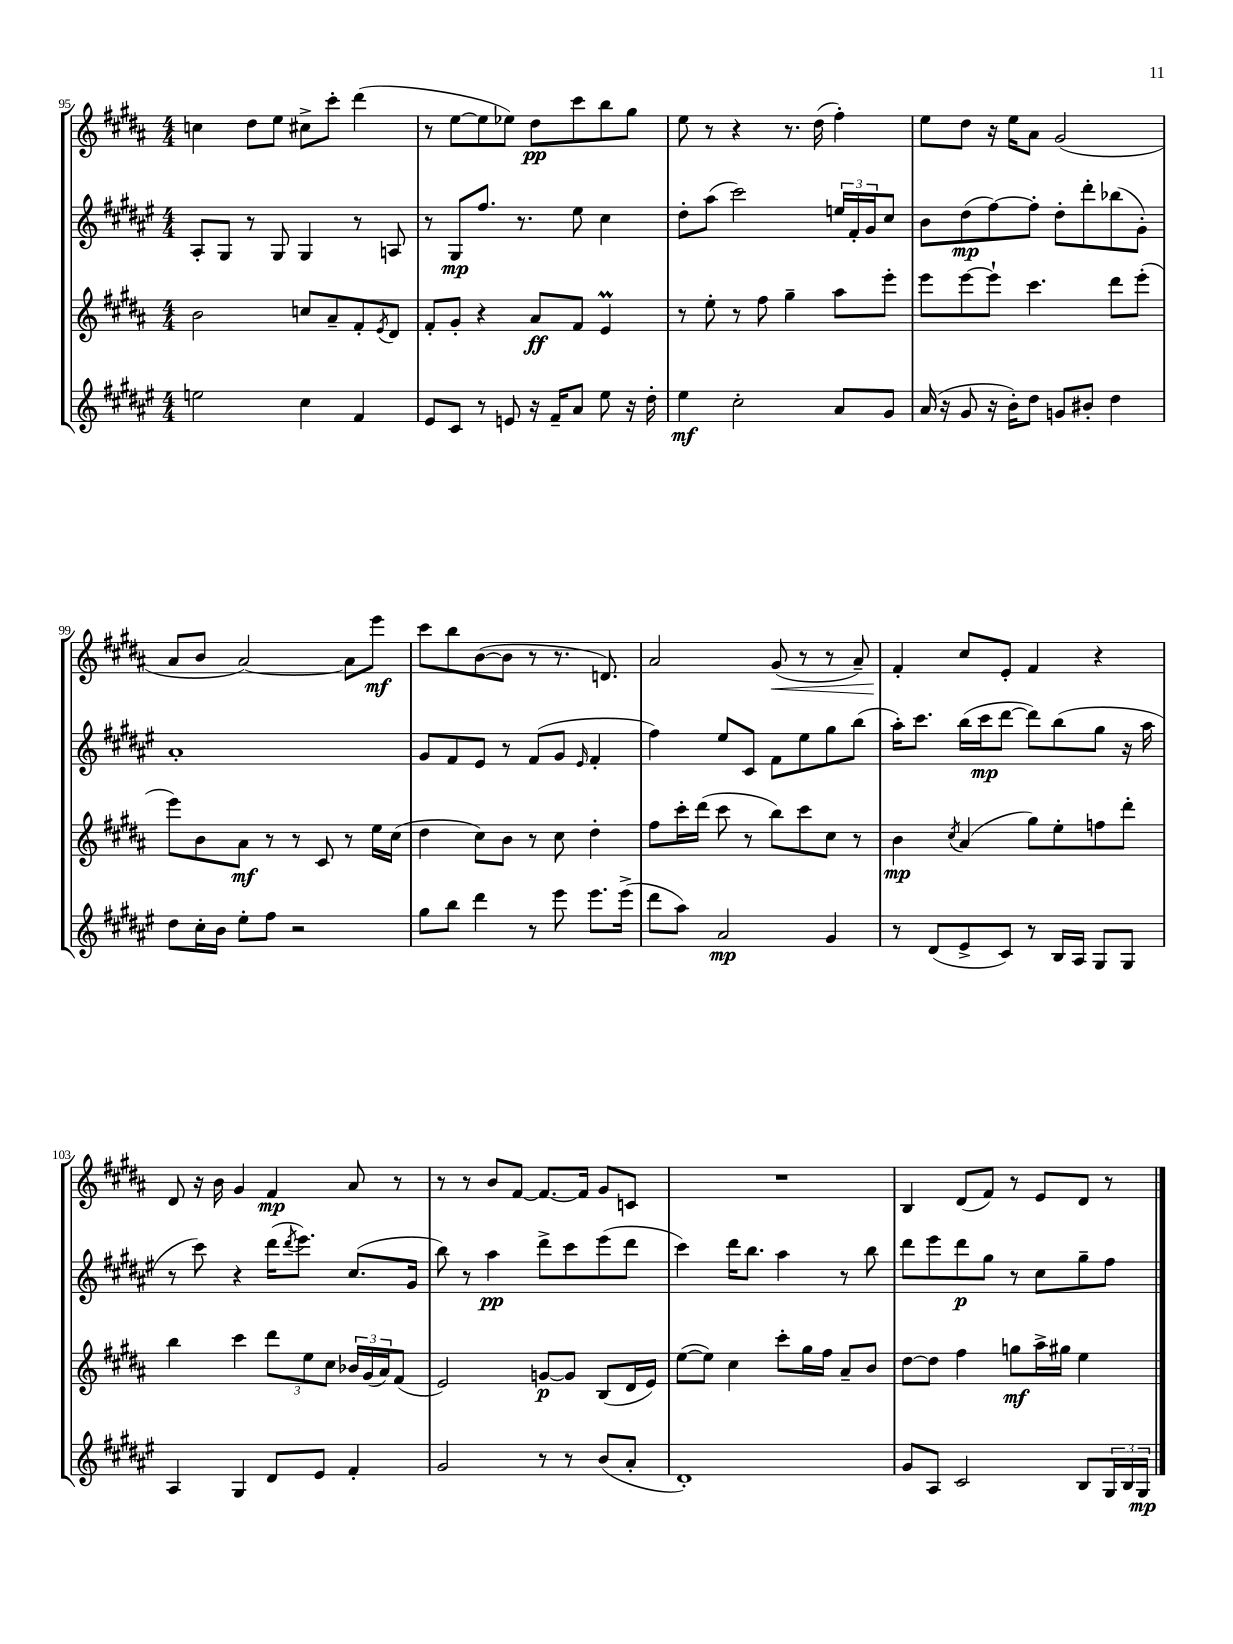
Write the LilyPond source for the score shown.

<<
\new StaffGroup <<
\new Staff = "s0" {
    \clef treble \key b \major \numericTimeSignature \time 4/4
    c''4 dis''8 e''8 cis''8-> cis'''8-. dis'''4( |
    r8 e''8~ e''8 ees''8) dis''8\pp cis'''8 b''8 gis''8 |
    e''8 r8 r4 r8. dis''16( fis''4-.) |
    e''8 dis''8 r16 e''16 ais'8 gis'2( |
    ais'8 b'8 ais'2~) ais'8 e'''8\mf |
    cis'''8 b''8 b'8~( b'8 r8 r8. d'8.) |
    ais'2 gis'8\<( r8 r8 ais'8--) |
    fis'4-.\! cis''8 e'8-. fis'4 r4 |
    dis'8 r16 b'16 gis'4 fis'4\mp ais'8 r8 |
    r8 r8 b'8 fis'8~ fis'8.~ fis'16 gis'8 c'8 |
    R1 |
    b4 dis'8( fis'8) r8 e'8 dis'8 r8 \bar "|." |
}
\new Staff = "s1" {
    \clef treble \key fis \major \numericTimeSignature \time 4/4
    ais8-. gis8 r8 gis8 gis4 r8 a8 |
    r8 gis8\mp fis''8. r8. eis''8 cis''4 |
    dis''8-. ais''8( cis'''2) \tuplet 3/2 { e''16 fis'16-. gis'16 } cis''8 |
    b'8 dis''8\mp( fis''8~) fis''8-. dis''8-. dis'''8-. bes''8( gis'8-.) |
    ais'1-. |
    gis'8 fis'8 eis'8 r8 fis'8( gis'8 \grace { eis'16 } fis'4-. |
    fis''4) eis''8 cis'8 fis'8 eis''8 gis''8 b''8( |
    ais''16-.) cis'''8. b''16( cis'''16\mp dis'''8~ dis'''8) b''8( gis''8 r16 ais''16 |
    r8 cis'''8) r4 dis'''16( \acciaccatura { dis'''8 } eis'''8.) cis''8.( gis'16 |
    b''8) r8 ais''4\pp dis'''8-> cis'''8 eis'''8( dis'''8 |
    cis'''4) dis'''16 b''8. ais''4 r8 b''8 |
    dis'''8 eis'''8 dis'''8\p gis''8 r8 cis''8 gis''8-- fis''8 \bar "|." |
}
\new Staff = "s2" {
    \clef treble \key b \major \numericTimeSignature \time 4/4
    b'2 c''8 ais'8-- fis'8-. \acciaccatura { e'8 } dis'8 |
    fis'8-. gis'8-. r4 ais'8\ff fis'8 e'4\prall |
    r8 e''8-. r8 fis''8 gis''4-- ais''8 e'''8-. |
    e'''8 e'''8~ e'''8-! cis'''4. dis'''8 e'''8-.( |
    e'''8) b'8 ais'8\mf r8 r8 cis'8 r8 e''16 cis''16( |
    dis''4 cis''8) b'8 r8 cis''8 dis''4-. |
    fis''8 cis'''16-. dis'''16( cis'''8 r8 b''8) cis'''8 cis''8 r8 |
    b'4\mp \acciaccatura { cis''8 } ais'4( gis''8) e''8-. f''8 dis'''8-. |
    b''4 cis'''4 \tuplet 3/2 { dis'''8 e''8 cis''8 } \tuplet 3/2 { bes'16 gis'16( ais'16) } fis'8( |
    e'2) g'8~\p g'8 b8( dis'16 e'16) |
    e''8~( e''8) cis''4 cis'''8-. gis''16 fis''16 ais'8-- b'8 |
    dis''8~ dis''8 fis''4 g''8\mf ais''16-> gis''16 e''4 \bar "|." |
}
\new Staff = "s3" {
    \clef treble \key fis \major \numericTimeSignature \time 4/4
    e''2 cis''4 fis'4 |
    eis'8 cis'8 r8 e'8 r16 fis'16-- ais'8 eis''8 r16 dis''16-. |
    eis''4\mf cis''2-. ais'8 gis'8 |
    ais'16( r16 gis'8 r16 b'16-.) dis''8 g'8 bis'8-. dis''4 |
    dis''8 cis''16-. b'16 eis''8-. fis''8 r2 |
    gis''8 b''8 dis'''4 r8 eis'''8 eis'''8. eis'''16->( |
    dis'''8 ais''8) ais'2\mp gis'4 |
    r8 dis'8( eis'8-> cis'8) r8 b16 ais16 gis8 gis8 |
    ais4 gis4 dis'8 eis'8 fis'4-. |
    gis'2 r8 r8 b'8( ais'8-. |
    dis'1-.) |
    gis'8 ais8 cis'2 b8 \tuplet 3/2 { gis16 b16 gis16\mp } \bar "|." |
}
>>
>>
\layout { \context { \Score currentBarNumber = #95 } }
